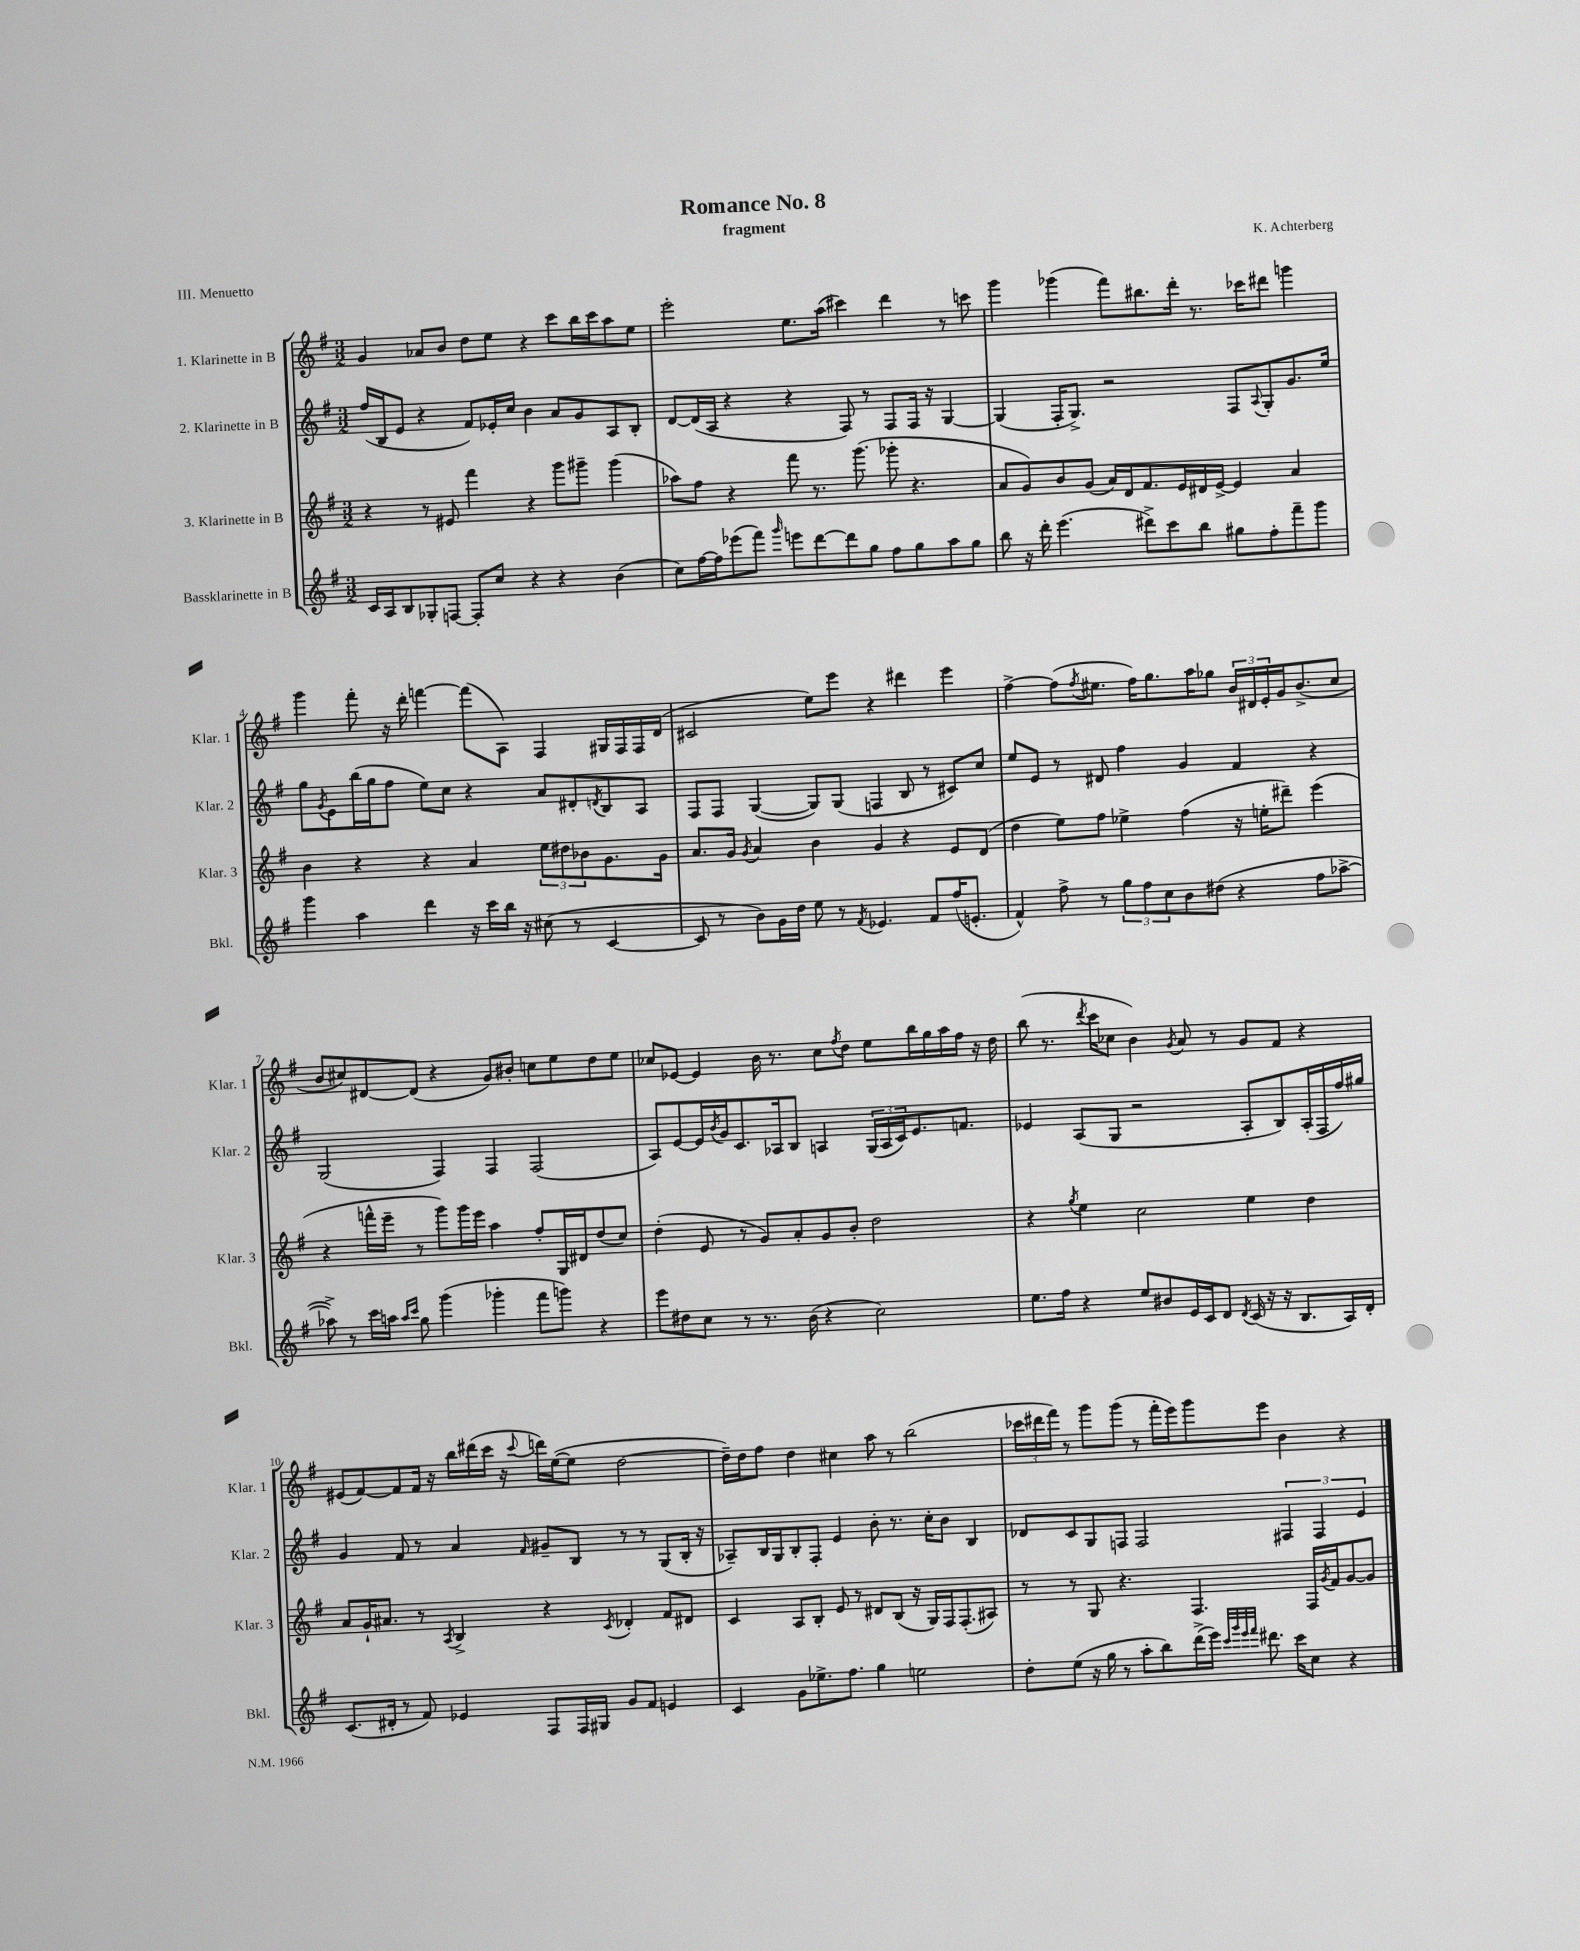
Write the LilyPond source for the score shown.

\header { title = "Romance No. 8" composer = "K. Achterberg" subtitle = "fragment" piece = "III. Menuetto" }
<<
\new StaffGroup <<
\new Staff = "s0" \with { instrumentName = "1. Klarinette in B" shortInstrumentName = "Klar. 1" } {
    \clef treble \key g \major \numericTimeSignature \time 3/2
    g'4 aes'8 b'8 d''8 e''8 r4 c'''8 b''16 c'''16 a''8 e''8 |
    e'''2-. e''8. a''16( cis'''4) d'''4 r8 c'''8 |
    g'''4 ges'''4( fis'''8) bis''8. d'''16-. r8. ces'''16 dis'''8 g'''4 |
    g'''4 fis'''8-. r16 d'''16-. f'''4~ f'''8( a8) fis4 gis16 fis16 fis16 d'16( |
    cis'2 e''8) e'''8 r4 dis'''4 e'''4 |
    fis''4~-> fis''8( \acciaccatura { fis''8 } eis''8. fis''16) g''8. a''16 ges''8 \tuplet 3/2 { b'16 dis'16 e'16-. } g'16 b'8.->( c''8 |
    b'8 cis''8) dis'8~ dis'8( r4 g'8) bis'8-. c''8 e''8 d''8 e''8 |
    ces''8 ees'8~ ees'4 b'16 r8. ces''8 \acciaccatura { fis''8 } d''8 e''8 b''16 g''16 a''16 fis''16 r16 d''16 |
    b''8( r8. \acciaccatura { d'''8 } c'''16 ces''8 b'4) \acciaccatura { g'8 } a'8 r8 g'8 fis'8 r4 |
    eis'8( fis'8~) fis'8 fis'16 r16 b''16 dis'''16( c'''16 r16 \appoggiatura { c'''8 } d'''16) e''16~( e''8 d''2~ |
    d''16--) d''16 fis''8 d''4 cis''4 a''8 r8 b''2( |
    \tuplet 3/2 { ces'''16 dis'''16 fis'''16) } r8 g'''8 g'''8( r8 fis'''16-. e'''16) g'''8 e'''8 b'4 r4 \bar "|." |
}
\new Staff = "s1" \with { instrumentName = "2. Klarinette in B" shortInstrumentName = "Klar. 2" } {
    \clef treble \key g \major \numericTimeSignature \time 3/2
    fis''16( b16 e'8 r4 fis'8) ees'16-. c''16 b'4 a'8 g'8 a8 b8-. |
    d'8~ d'16( a16 r4 r4 fis8) r8 fis8 fis16 r16 g4~ |
    g4( fis16-. g8.->) r2 fis8 \appoggiatura { a8 } g8-. g'8. e''16 |
    g''8 \acciaccatura { g'8 } e'8 b''16( g''16 fis''8 e''8) c''8 r4 a'8 dis'8-. \acciaccatura { d'8 } b8 a8 |
    fis8 fis8 g4~( g8) g8( f4 b8 r8 cis'8) c''8 |
    e''8 e'8 r8 dis'8 fis''4 g'4 fis'4 r4 |
    g2( fis4) fis4 fis2( |
    a8) e'8~ e'16 \acciaccatura { b'8 } g'16 c'8. aes16 b8 a4 \tuplet 3/2 { g16( a16 c'16) } e'8. f'8. |
    ees'4 a8( g8 r2 a8-. b8) a16-.( fis16 fis''16) gis''16 |
    g'4 fis'8 r8 a'4 \grace { fis'16 } gis'8-- b8 r8 r8 g8( b16-. r16 |
    aes8--) b16 g16 b8-. fis8-. e'4 b'8-. r8. c''16-. b'8 b4 |
    des'8 c'8 g8 f8 f2 \tuplet 3/2 { fis4 fis4 e'4 } \bar "|." |
}
\new Staff = "s2" \with { instrumentName = "3. Klarinette in B" shortInstrumentName = "Klar. 3" } {
    \clef treble \key g \major \numericTimeSignature \time 3/2
    r4 r8 eis'8 fis'''4 r4 g'''8 gis'''8-- gis'''4( |
    aes''8) fis''8 r4 fis'''8 r8. g'''8.( ges'''8-. r4. |
    a'8 g'8) b'8 g'8( a'16) d'16 fis'8. e'16 dis'16 e'16~-> e'4 a'4 |
    b'4 r4 r4 a'4 \tuplet 3/2 { e''8 dis''8 bes'8 } g'8. g'16 |
    a'8. g'16 \acciaccatura { g'8 } a'4 b'4 g'4 r4 e'8 d'8( |
    d''4 e''8) fis''8 ees''4-> fis''4( r16 e''16-. dis'''8--) e'''4( |
    r4 f'''16-^ e'''16-- r8 g'''8) g'''16 e'''16 a''4 fis''8-. g16 dis'16 d''8( c''8) |
    d''4-.( e'8 r8 g'8) a'8-. g'8 b'8-. d''2 |
    r4 \acciaccatura { g''8 } e''4 c''2 e''4 d''4 |
    a'8 g'16-! ais'8. r8 \acciaccatura { a8 } b4-> r4 \acciaccatura { c'8 } des'4-. fis'8 dis'8 |
    c'4 a8 b8-. e'8 r8 dis'8 b8( r16 g16) fis16 fis8.-.( ais8) |
    r8 r8 g8 r4. fis4. fis16 \acciaccatura { g'8 } fis'16 g'8~ g'8 \bar "|." |
}
\new Staff = "s3" \with { instrumentName = "Bassklarinette in B" shortInstrumentName = "Bkl." } {
    \clef treble \key g \major \numericTimeSignature \time 3/2
    c'16 a16 b8 ges8-. f8~ f8-. c''8 r4 r4 b'4( |
    c''8) fis''16~ fis''16 ees'''8( fis'''8) \grace { g'''16 } e'''8 d'''8~ d'''8 g''8 fis''8 g''8 a''8 g''8 |
    b''8 r16 d'''16-. e'''4.( dis'''8->) c'''8 b''8 gis''8 fis''8-. fis'''8-- g'''8 |
    g'''4 a''4 d'''4 r16 c'''16 b''16 r16 cis''8( r8 c'4~ |
    c'8 r8 b'8) g'16 d''16 e''8 r8 \acciaccatura { fis'8 } ees'4. fis'8 fis''16( e'8.-. |
    fis'4-^) fis''8-> r8 \tuplet 3/2 { g''8 fis''8 c''8 } b'8 dis''8( r4 fis''8 aes''8~-> |
    aes''8->) r8 c'''16 a''16 \grace { a''16 c'''16 } g''8 g'''4( ges'''4-. fis'''8 g'''8) r4 |
    e'''8 dis''8 c''8 r8 r8. b'16( r4 c''2) |
    e''8. fis''16 r4 e''8 bis'8 e'16 c'16 d'8 \acciaccatura { d'8 } c'16( r16 r16 b8. a16) d'16-. |
    c'8.( dis'16-. r8 fis'8) ees'4 fis8 fis16 gis16 g'8 fis'8 e'4 |
    c'4 g'8 ees''8.-> fis''8. g''4 e''2 |
    d''8-. e''8( r16 g''16 r8 a''8-. b''8) d'''16->( e'''16) \grace { c'''32 g'''32 e'''32 fis'''32 } dis'''8. c'''16 c''8 r4 \bar "|." |
}
>>
>>
